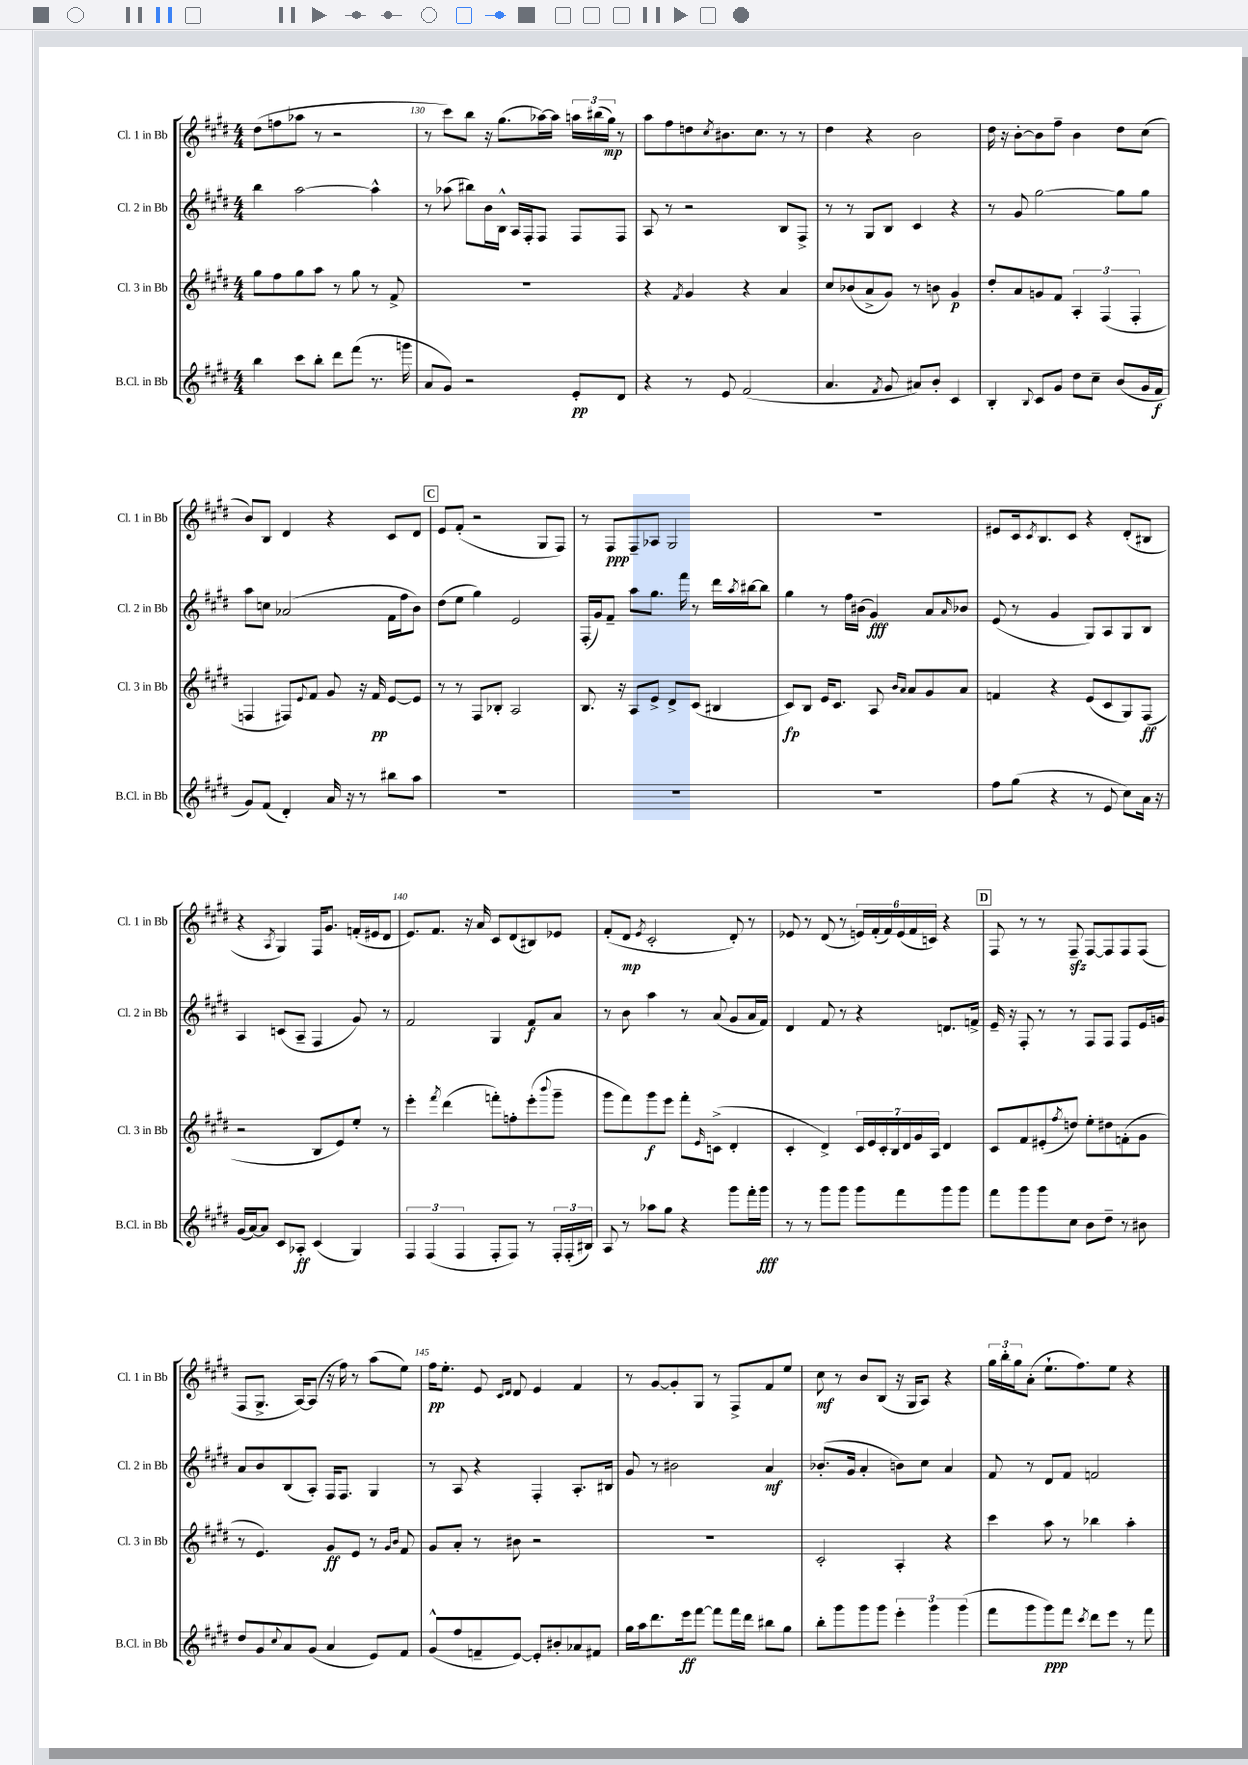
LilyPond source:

<<
\new StaffGroup <<
\new Staff = "s0" \with { instrumentName = "Cl. 1 in Bb" shortInstrumentName = "Cl. 1 in Bb" } {
    \clef treble \key e \major \numericTimeSignature \time 4/4
    dis''8( f''8 aes''8 r8 r2 |
    r8 cis'''8) b''8 r16 gis''8.( aes''16~) aes''16 \tuplet 3/2 { a''16 bis''16( gis''16\mp) } r8 |
    a''8 fis''8 d''8 \acciaccatura { cis''8 } bis'8. cis''8. r8 r8 |
    dis''4 r4 b'2 |
    dis''16 r16 b'8~-. b'8 fis''8-- b'4 dis''8 cis''8( |
    b'8) b8 dis'4 r4 cis'8 dis'8 |
    \mark \markup { \box "C" } e'8 fis'8-.( r2 gis8 fis8) |
    r8 fis8\ppp fis8-- aes8 gis2 |
    R1 |
    eis'8 cis'16 \acciaccatura { cis'8 } b8. cis'8 r4 dis'8-.( bis8 |
    r4 \acciaccatura { a8 } gis4) fis16 gis'8. f'16-.( eis'16 dis'8 |
    e'8.) fis'8. r16 a'16 cis'8 dis'8( bis8) ees'8 |
    fis'8-.( dis'8\mp \acciaccatura { e'8 } cis'2-. dis'8-.) r8 |
    ees'8 r8 dis'8( r8 \tuplet 6/4 { e'16) fis'16-.( fis'16) e'16( fis'16 c'16) } r4 |
    \mark \markup { \box "D" } fis8 r8 r8 fis8--\sfz fis8~ fis8 fis8 fis8( |
    fis8 gis8.-> a16~) a8( r16 fis''16) r8 a''8( e''8) |
    fis''16\pp e''8.-. e'8 \grace { cis'16 dis'16 } dis'8 e'4 fis'4 |
    r8 gis'8~ gis'8-. gis8 r8 fis8-> fis'8 e''8 |
    cis''8\mf r8 b'8 b8( r16 gis16 a8) r4 |
    \tuplet 3/2 { gis''16 b''16-. gis''16 } a'8-.( e''8.-! fis''8.) e''8 r4 \bar "|." |
}
\new Staff = "s1" \with { instrumentName = "Cl. 2 in Bb" shortInstrumentName = "Cl. 2 in Bb" } {
    \clef treble \key e \major \numericTimeSignature \time 4/4
    b''4 a''2~ a''4-^ |
    r8 aes''8( bis''8) b'16 b16-^ a16 fis16-. fis8 fis8 fis8 |
    a8 r8 r2 b8 fis8-> |
    r8 r8 gis8 b8 cis'4 r4 |
    r8 gis'8 gis''2~ gis''8 gis''8 |
    a''8 c''8 aes'2( fis'16 fis''16 b'8) |
    \mark \markup { \box "C" } dis''8( e''8 gis''4) e'2 |
    fis16-.( gis'16) fis'8-- a''8 gis''8. fis'''16 r8 dis'''16 \acciaccatura { a''8 } bis''16~ bis''8 |
    gis''4 r8 fis''16 bis'16( gis'4\fff) a'8 \grace { a'16 } bes'8 |
    e'8( r8 gis'4 gis8) a8 gis8 b8 |
    a4 c'8( a8-- fis4 gis'8) r8 |
    fis'2 gis4 fis'8\f a'8 |
    r8 b'8 a''4 r8 a'8( gis'8 a'16 fis'16) |
    dis'4 fis'8 r8 r4 d'8. f'16-> |
    \mark \markup { \box "D" } e'16-- r16 fis8-. r8 r8 fis8 fis8 fis8 e'16 g'16 |
    a'8 b'8 b8( a8-.) fis16 fis8. gis4 |
    r8 a8 r4 fis4-. a8.-. bis16 |
    gis'8 r8 bis'2 a'4\mf |
    bes'8.-.( gis'16 a'4-. b'8) cis''8 a'4 |
    fis'8 r8 dis'8 fis'8 f'2 \bar "|." |
}
\new Staff = "s2" \with { instrumentName = "Cl. 3 in Bb" shortInstrumentName = "Cl. 3 in Bb" } {
    \clef treble \key e \major \numericTimeSignature \time 4/4
    gis''8 fis''8 gis''8 a''8 r8 gis''8 r8 fis'8-> |
    R1 |
    r4 \acciaccatura { fis'8 } gis'4 r4 a'4 |
    cis''8 bes'8( a'8-> gis'8) r8 b'8 gis'4\p |
    dis''8-. a'8 g'8 fis'8 \tuplet 3/2 { a4-. fis4( fis4-. } |
    f4 fis8) \appoggiatura { e'8 } fis'8 gis'8 r16 fis'16\pp e'8~ e'8 |
    \mark \markup { \box "C" } r8 r8 fis8 bes8-. a2 |
    b8. r16 a8 e'8-> dis'8-> cis'8( bis4 |
    cis'8\fp) b8 e'16 cis'8. a8 \grace { b'16 a'16 } a'8 gis'8 a'8 |
    f'4 r4 e'8( cis'8 gis8) fis8\ff( |
    r2 b8 e'8) e''8-. r8 |
    e'''4-. \acciaccatura { fis'''8 } dis'''4( f'''8-.) f''8-. e'''8-.( \appoggiatura { b'''8 } gis'''8-- |
    gis'''8 fis'''8) gis'''8\f e'''8 fis'''8-. \grace { e'16 } c'8->( dis'4-. |
    cis'4-. dis'4->) \tuplet 7/4 { cis'16 e'16 cis'16-. b16 dis'16 gis'16 a16 } dis'4 |
    \mark \markup { \box "D" } cis'8 fis'8 eis'8-.( \acciaccatura { fis''8 } d''8) e''8-. dis''8 f'8-.( gis'8 |
    r8 e'4.) gis'8\ff e'8 r8 \grace { gis'16 b'16 } fis'8 |
    gis'8 a'8-. r8 bis'8 r2 |
    R1 |
    cis'2-. a4-. r4 |
    cis'''4 a''8 r8 bes''4 a''4-. \bar "|." |
}
\new Staff = "s3" \with { instrumentName = "B.Cl. in Bb" shortInstrumentName = "B.Cl. in Bb" } {
    \clef treble \key e \major \numericTimeSignature \time 4/4
    b''4 cis'''8 b''8-. dis'''8 fis'''8( r8. g'''16 |
    a'8 gis'8) r2 e'8-.\pp dis'8 |
    r4 r8 e'8 fis'2( |
    a'4. \acciaccatura { fis'8 } gis'8 ais'8) b'8-. cis'4 |
    b4-. \appoggiatura { b8 } cis'8 gis'8 dis''8 cis''8-- b'8( gis'16 fis'16\f |
    gis'8) fis'8( dis'4-.) a'16 r16 r8 bis''8 a''8 |
    \mark \markup { \box "C" } R1 |
    R1 |
    R1 |
    fis''8 gis''8( r4 r8 e'8 cis''8) a'16 r16 |
    gis'16( a'16~) a'8 cis'8 aes8-.\ff cis'4( gis4) |
    \tuplet 3/2 { fis4 fis4( fis4 } fis8-. fis8) r8 \tuplet 3/2 { fis16-. fis16-.( bis16) } |
    a8 r8 aes''8 gis''8 r4 gis'''8 fis'''16-. gis'''16\fff |
    r8 r8 gis'''8 gis'''8 gis'''8 fis'''8 gis'''8 gis'''8 |
    \mark \markup { \box "D" } fis'''8 gis'''8 gis'''8 cis''8 b'8 dis''8-- r8 bis'8 |
    dis''8 gis'8 \appoggiatura { cis''8 } a'8 gis'8( a'4 e'8) fis'8 |
    gis'8-^( fis''8 f'8-- e'8~) e'8-. bis'8-. aes'8 fis'8 |
    gis''16 a''16 dis'''8. e'''16\ff fis'''8~ fis'''8 fis'''16 dis'''16 bis''8 gis''8 |
    b''8-. gis'''8 gis'''8 gis'''8 \tuplet 3/2 { e'''4-. gis'''4 gis'''4( } |
    fis'''8 gis'''8 gis'''8\ppp) fis'''8 \acciaccatura { cis'''8 } dis'''8 e'''8 r8 fis'''8 \bar "|." |
}
>>
>>
\layout { \context { \Score currentBarNumber = #129 \override BarNumber.break-visibility = ##(#f #t #t) barNumberVisibility = #(every-nth-bar-number-visible 5) } }
